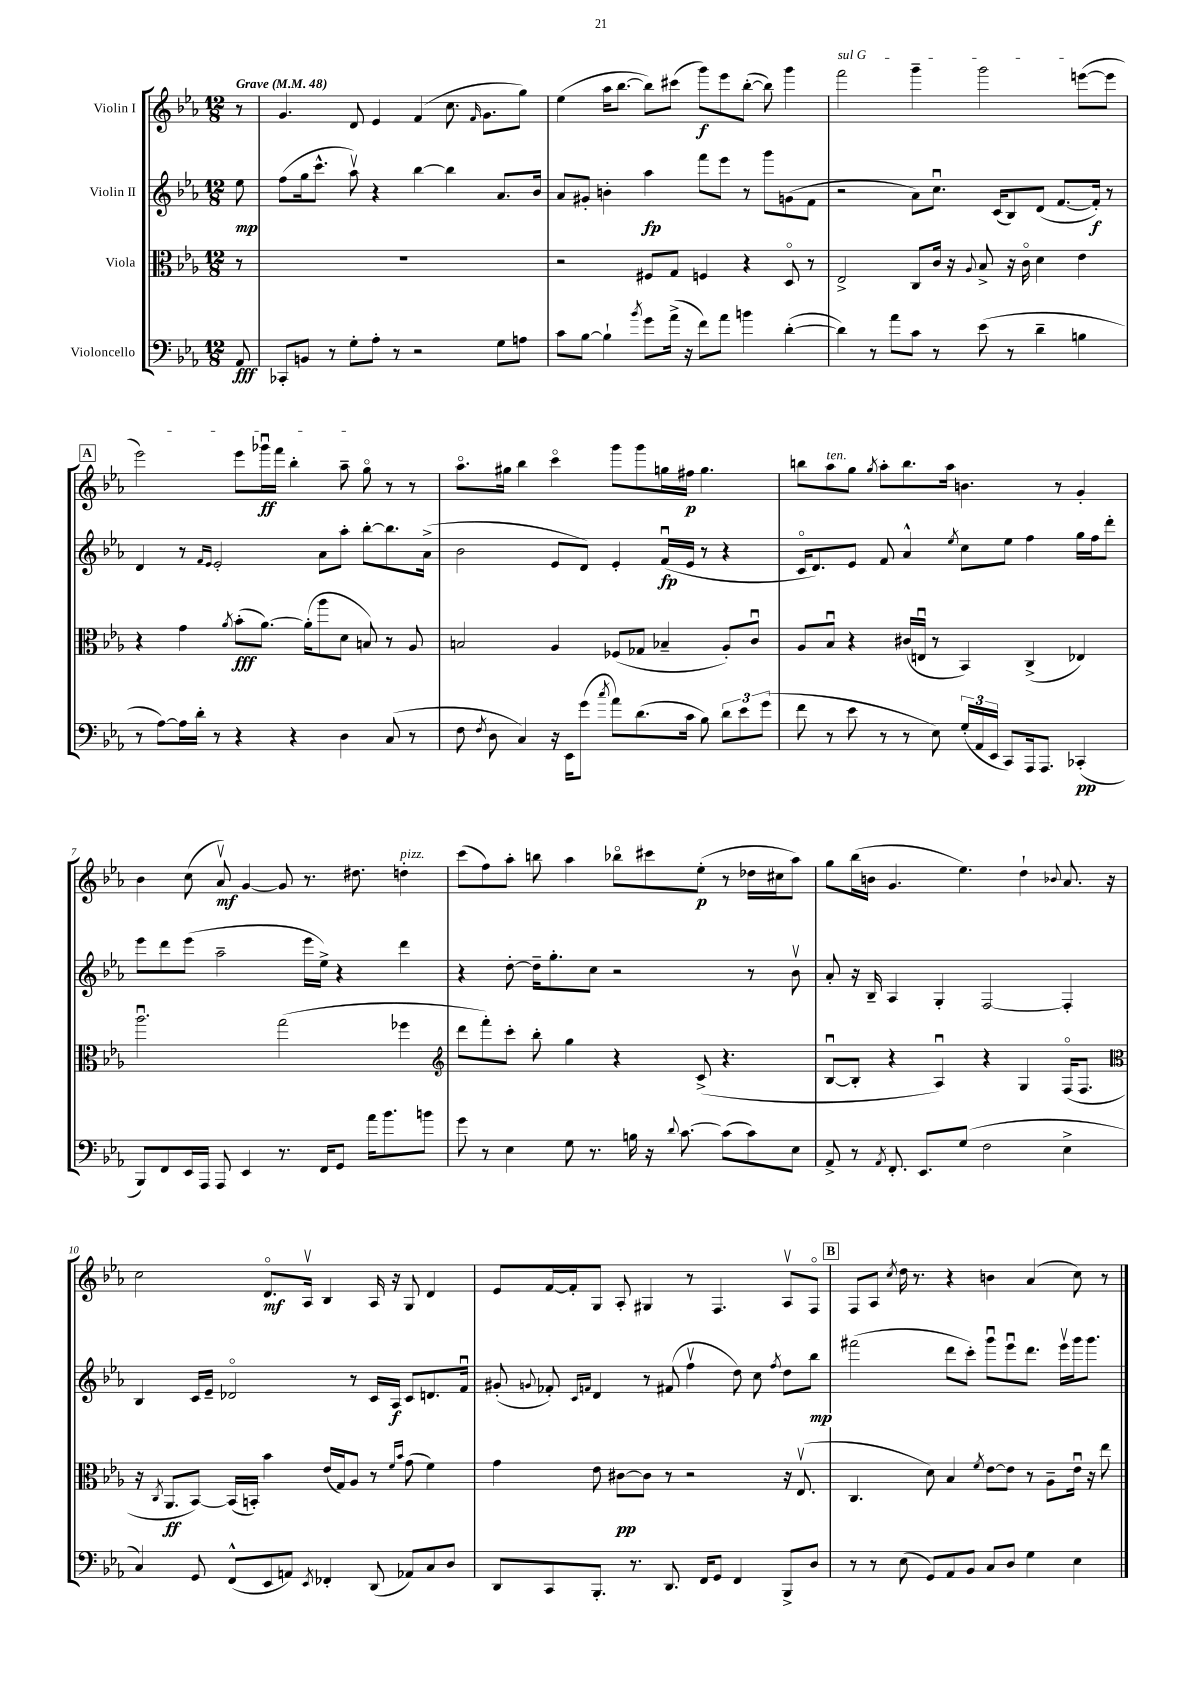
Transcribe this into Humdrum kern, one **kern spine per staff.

**kern	**dynam	**kern	**dynam	**kern	**dynam	**kern	**dynam
*part4	*part4	*part3	*part3	*part2	*part2	*part1	*part1
*staff4	*staff4	*staff3	*staff3	*staff2	*staff2	*staff1	*staff1
*I"Violoncello	*	*I"Viola	*	*I"Violin II	*	*I"Violin I	*
*clefF4	*	*clefC3	*	*clefG2	*	*clefG2	*
*k[b-e-a-]	*	*k[b-e-a-]	*	*k[b-e-a-]	*	*k[b-e-a-]	*
*M12/8	*	*M12/8	*	*M12/8	*	*M12/8	*
*MM48	*	*MM48	*	*MM48	*	*MM48	*
=	=	=	=	=	=	=	=
!	!	!	!	!	!	!LO:TX:a:B:t=Grave	!
8AA-/	fff	8r	.	8ee-\	mp	8r	.
=1	=1	=1	=1	=1	=1	=1	=1
8CC-X'/L	.	1.r	.	(8ff\L	.	4.g/	.
8BBn/J	.	.	.	16gg\k	.	.	.
.	.	.	.	8.ccc^^\J	.	.	.
8r	.	.	.	.	.	.	.
8G'\L	.	.	.	8aa-v\)	.	8d/	.
8A-'\J	.	.	.	4r	.	4e-/	.
8r	.	.	.	.	.	.	.
2r	.	.	.	[4bb-\	.	(4f/	.
.	.	.	.	4bb-\]	.	8.cc\	.
.	.	.	.	.	.	16qqf/	.
.	.	.	.	.	.	8.g\L	.
8G\L	.	.	.	8.a-/L	.	.	.
8An\J	.	.	.	.	.	8gg\J)	.
.	.	.	.	16b-/Jk	.	.	.
=2	=2	=2	=2	=2	=2	=2	=2
8c\L	.	2r	.	8a-/L	.	(4ee-\	.
[8B-\J	.	.	.	8g#X'/J	.	.	.
4B-`\]	.	.	.	4bn'\	.	16aa-\KL	.
.	.	.	.	.	.	[8.bb-\J	.
8qb-/	.	.	.	.	.	.	.
8g\L	.	8F#X/L	.	4aa-\	fp	8bb-\L])	.
(16a-^\Jk	.	8G/J	.	.	.	(8ccc#X\J	.
16r	.	.	.	.	.	.	.
8f\L)	.	4Fn/	.	8fff\L	.	8ggg\L)	f
8a-\J	.	.	.	8eee-\J	.	8eee-\	.
4bn\	.	4r	.	8r	.	([8bb-'\J	.
.	.	.	.	8ggg\L	.	8bb-\])	.
([4d'\	.	8D/	.	(8gn\	.	4ggg\	.
.	.	8r	.	8f\J	.	.	.
=3	=3	=3	=3	=3	=3	=3	=3
!	!	!	!	!	!	!LO:TX:a:i:t=sul G	!
4d\])	.	2E-^/	.	2r	.	2fff\	.
8r	.	.	.	.	.	.	.
8a-\L	.	.	.	.	.	.	.
8c\J	.	8C/L	.	8a-\L)	.	4ggg~\	.
8r	.	16c/Jk	.	8.ccu\J	.	.	.
.	.	16r	.	.	.	.	.
.	.	8qqA-/	.	.	.	.	.
(8e-\	.	8B-^/	.	.	.	2ggg\	.
.	.	.	.	(16c/KL	.	.	.
8r	.	16r	.	8B-/)	.	.	.
.	.	16c\	.	.	.	.	.
4d~\	.	4d\	.	(8d/J	.	.	.
.	.	.	.	[8.f/L	.	.	.
4Bn\	.	4e-\	.	.	.	([8eeen\L	.
.	.	.	.	16f'/Jk])	f	.	.
.	.	.	.	8r	.	8eee\J]	.
!!LO:LB:g=z
!!LO:REH:place=s1:t=A
=4	=4	=4	=4	=4	=4	=4	=4
8r	.	4r	.	4d/	.	2eee-\)	.
[8A-\L)	.	.	.	.	.	.	.
16A-\L]	.	4g\	.	8r	.	.	.
16d'\JJ	.	.	.	.	.	.	.
.	.	.	.	16qqf/LL	.	.	.
.	.	.	.	16qqe-/JJ	.	.	.
8r	.	.	.	2e-'/	.	.	.
.	.	8qa-/	.	.	.	.	.
4r	.	(8b-'\L	fff	.	.	8eee-\L	.
.	.	[8.a-\J)	.	.	.	16ggg-Xu\L	ff
.	.	.	.	.	.	16fff\JJ	.
4r	.	.	.	.	.	4bb-'\	.
.	.	(16a-'\KL]	.	.	.	.	.
.	.	8aa-\	.	8a-\L	.	.	.
4D\	.	8d\J	.	8aa-'\J	.	8aa-~\	.
.	.	8Bn/)	.	[8bb-'\L	.	8gg\	.
(8C/	.	8r	.	8.bb-\]	.	8r	.
8r	.	8A-/	.	.	.	8r	.
.	.	.	.	(16a-^\Jk	.	.	.
=5	=5	=5	=5	=5	=5	=5	=5
8F\	.	2Bn/	.	2b-\	.	8.aa-\L	.
8qF/	.	.	.	.	.	.	.
8D\	.	.	.	.	.	.	.
.	.	.	.	.	.	16gg#X\Jk	.
4C/)	.	.	.	.	.	4bb-\	.
16r	.	4A-/	.	8e-/L	.	4ccc\	.
16EE-\KL	.	.	.	.	.	.	.
(8g\J	.	.	.	8d/J)	.	.	.
8qcc/	.	.	.	.	.	.	.
8a-\L)	.	(8F-X/L	.	4e-'/	.	8ggg\L	.
(8.d\	.	8G-X/J	.	.	.	8ggg\	.
.	.	4B-X~/	.	(16fu/LL	fp	16ggn\L	.
16c\Jk	.	.	.	16e-/JJ	.	16ff#X\JJ	p
8B-\)	.	.	.	8r	.	4.gg\	.
12d\L	.	8A-'/L)	.	4r	.	.	.
12e-\	.	.	.	.	.	.	.
.	.	8cu/J	.	.	.	.	.
(12g\J	.	.	.	.	.	.	.
=6	=6	=6	=6	=6	=6	=6	=6
8f\	.	8A-/L	.	16c/KL	.	8bbn\L	.
.	.	.	.	8.d/)	.	.	.
!	!	!	!	!	!	!LO:TX:a:i:t=ten.	!
8r	.	8B-u/J	.	.	.	8aa-\	.
8e-\	.	4r	.	8e-/J	.	8gg\J	.
.	.	.	.	.	.	8qgg/	.
8r	.	.	.	8f/	.	8aa-'\L	.
8r	.	(16c#X/LL	.	4a-^^/	.	8.bb\	.
.	.	16Enu/JJ	.	.	.	.	.
8E-\)	.	8r	.	.	.	.	.
.	.	.	.	.	.	16aa-\Jk	.
.	.	.	.	8qee-/	.	.	.
(24G'/LL	.	4BB-/)	.	8cc\L	.	4.bn\	.
24AA-/	.	.	.	.	.	.	.
24EE-/JJ	.	.	.	.	.	.	.
8CC/L)	.	.	.	8ee-\J	.	.	.
16AAA-/k	.	(4C^/	.	4ff\	.	.	.
8.AAA-/J	.	.	.	.	.	.	.
.	.	.	.	.	.	8r	.
(4CC-X'/	pp	4E-X/)	.	16gg\LL	.	4g'/	.
.	.	.	.	16ff\J	.	.	.
.	.	.	.	8ddd'\J	.	.	.
!!LO:LB:g=z
=7	=7	=7	=7	=7	=7	=7	=7
8BBB-/L)	.	2.aa-u\	.	8eee-\L	.	4b-\	.
8FF/	.	.	.	8ddd\	.	.	.
16EE-/L	.	.	.	(8eee-\J	.	(8cc\	.
16AAA-/JJ	.	.	.	.	.	.	.
8AAA-/	.	.	.	2aa-~\	.	8a-v/)	mf
4EE-/	.	.	.	.	.	[4g/	.
8.r	.	(2gg\	.	.	.	8g/]	.
.	.	.	.	16eee-\LL	.	8.r	.
16FF/KL	.	.	.	16ee-^\JJ)	.	.	.
8GG/J	.	.	.	4r	.	.	.
.	.	.	.	.	.	8.dd#X\	.
16a-\KL	.	.	.	.	.	.	.
8.b-\	.	.	.	.	.	.	.
!	!	!	!	!	!	!LO:TX:a:i:t=pizz.	!
.	.	4ff-X\	.	4ddd\	.	4ddn'\	.
8bn\J	.	.	.	.	.	.	.
=8	=8	=8	=8	=8	=8	=8	=8
*	*	*clefG2	*	*	*	*	*
8g\	.	8ddd\L	.	4r	.	(8ccc\L	.
8r	.	8fff'\)	.	.	.	8ff\)	.
4E-\	.	8ccc'\J	.	[8dd'\	.	8aa-'\J	.
.	.	8bb-'\	.	16dd~\KL]	.	8bbn\	.
.	.	.	.	8.gg'\	.	.	.
8G\	.	4gg\	.	.	.	4aa-\	.
8.r	.	.	.	8cc\J	.	.	.
.	.	4r	.	2r	.	8bb-X\L	.
16Bn\	.	.	.	.	.	.	.
16r	.	.	.	.	.	8ccc#X\	.
8qqd/	.	.	.	.	.	.	.
[8.c\	.	.	.	.	.	.	.
.	.	(8c^/	.	.	.	(8ee-'\J	p
(8c\L]	.	4.r	.	.	.	8r	.
8c\)	.	.	.	8r	.	16dd-X\LL	.
.	.	.	.	.	.	16cc#X\J	.
8E-\J	.	.	.	8b-v\	.	8aa-\J)	.
=9	=9	=9	=9	=9	=9	=9	=9
8AA-^/	.	[8B-u/L	.	8a-'/	.	8gg\L	.
8r	.	8B-'/J]	.	16r	.	(16bb-\L	.
.	.	.	.	16B-~/	.	16bn\JJ	.
8qAA-/	.	.	.	.	.	.	.
8.FF'/	.	4r	.	4A-/	.	4.g/	.
8.EE-/L	.	.	.	.	.	.	.
.	.	4A-u/)	.	4G'/	.	.	.
(8G/J	.	.	.	.	.	4.ee-\)	.
2F\	.	4r	.	[2F/	.	.	.
.	.	4G/	.	.	.	4dd`\	.
.	.	.	.	.	.	8qqb-X/	.
4E-^\	.	(16F/KL	.	4F'/]	.	8.a-/	.
.	.	8.F/J	.	.	.	.	.
.	.	.	.	.	.	16r	.
!!LO:LB:g=z
=10	=10	=10	=10	=10	=10	=10	=10
*	*	*clefC3	*	*	*	*	*
4C/)	.	16r	.	4B-/	.	2cc\	.
.	.	8qC/	.	.	.	.	.
.	.	8.AA-/L	ff	.	.	.	.
8GG/	.	[8BB-/J)	.	16c/LL	.	.	.
.	.	.	.	16e-~/JJ	.	.	.
(8FF^^/L	.	(16BB-/LL]	.	2d-X/	.	.	.
.	.	16BBn'/JJ)	.	.	.	.	.
8EE-/	.	4b-\	.	.	.	8.d/L	mf
8AAn/J)	.	.	.	.	.	.	.
.	.	.	.	.	.	16A-v/Jk	.
8qEE-/	.	.	.	.	.	.	.
4FF-X'/	.	(16e-/LL	.	.	.	4B-/	.
.	.	16G/J)	.	.	.	.	.
.	.	8A-/J	.	8r	.	.	.
(8DD/	.	8r	.	16c/LL	.	16A-/	.
.	.	.	.	16A-/JJ	f	16r	.
.	.	16qqf/LL	.	.	.	.	.
.	.	16qqb-/JJ	.	.	.	.	.
8AA-X/L)	.	(8g\	.	8c/L	.	8G/	.
8C/	.	4f\)	.	8.dn/	.	4d/	.
8D/J	.	.	.	.	.	.	.
.	.	.	.	16fu/Jk	.	.	.
=11	=11	=11	=11	=11	=11	=11	=11
8DD/L	.	4g\	.	(8g#X'/	.	8e-/L	.
.	.	.	.	8qqgn/	.	.	.
8CC/	.	.	.	8f-X'/)	.	[16f/L	.
.	.	.	.	.	.	16f'/J]	.
.	.	.	.	16qqc/LL	.	.	.
.	.	.	.	16qqfn/JJ	.	.	.
8.BBB-'/J	.	8e-\	.	4d/	.	8G/J	.
.	.	[8c#X\L	pp	.	.	8A-'/	.
8.r	.	.	.	.	.	.	.
.	.	8c#\J]	.	8r	.	4G#X/	.
8.DD/	.	8r	.	(8f#X/	.	.	.
.	.	2r	.	4ffv\	.	8r	.
16FF/KL	.	.	.	.	.	.	.
8GG/J	.	.	.	.	.	4.F/	.
4FF/	.	.	.	8dd\)	.	.	.
.	.	.	.	8cc\	.	.	.
.	.	.	.	8qff/	.	.	.
8BBB-^/L	.	16r	.	8dd\L	.	8A-v/L	.
.	.	(8.E-v/	.	.	.	.	.
8D/J	.	.	.	8bb-\J	mp	8F/J	.
!!LO:REH:place=s1:t=B
=12	=12	=12	=12	=12	=12	=12	=12
8r	.	4.C/	.	(2fff#X\	.	8F/L	.
8r	.	.	.	.	.	8A-/J	.
.	.	.	.	.	.	8qcc/	.
(8E-\	.	.	.	.	.	16dd\	.
.	.	.	.	.	.	8.r	.
8GG/L)	.	8d\)	.	.	.	.	.
8AA-/	.	4B-/	.	8ddd\L	.	4r	.
8BB-/J	.	.	.	8ccc'\J)	.	.	.
.	.	8qf/	.	.	.	.	.
8C/L	.	[8e-\L	.	8gggu\L	.	4bn\	.
8D/J	.	8e-\J]	.	8eee-u\	.	.	.
4G\	.	8r	.	8.ddd\J	.	(4a-/	.
.	.	8A-~\L	.	.	.	.	.
.	.	.	.	16eee-v\LL	.	.	.
4E-\	.	16e-u\Jk	.	16ggg\J	.	8cc\)	.
.	.	16r	.	8.ggg\J	.	.	.
.	.	8ee-\	.	.	.	8r	.
==	==	==	==	==	==	==	==
*-	*-	*-	*-	*-	*-	*-	*-
